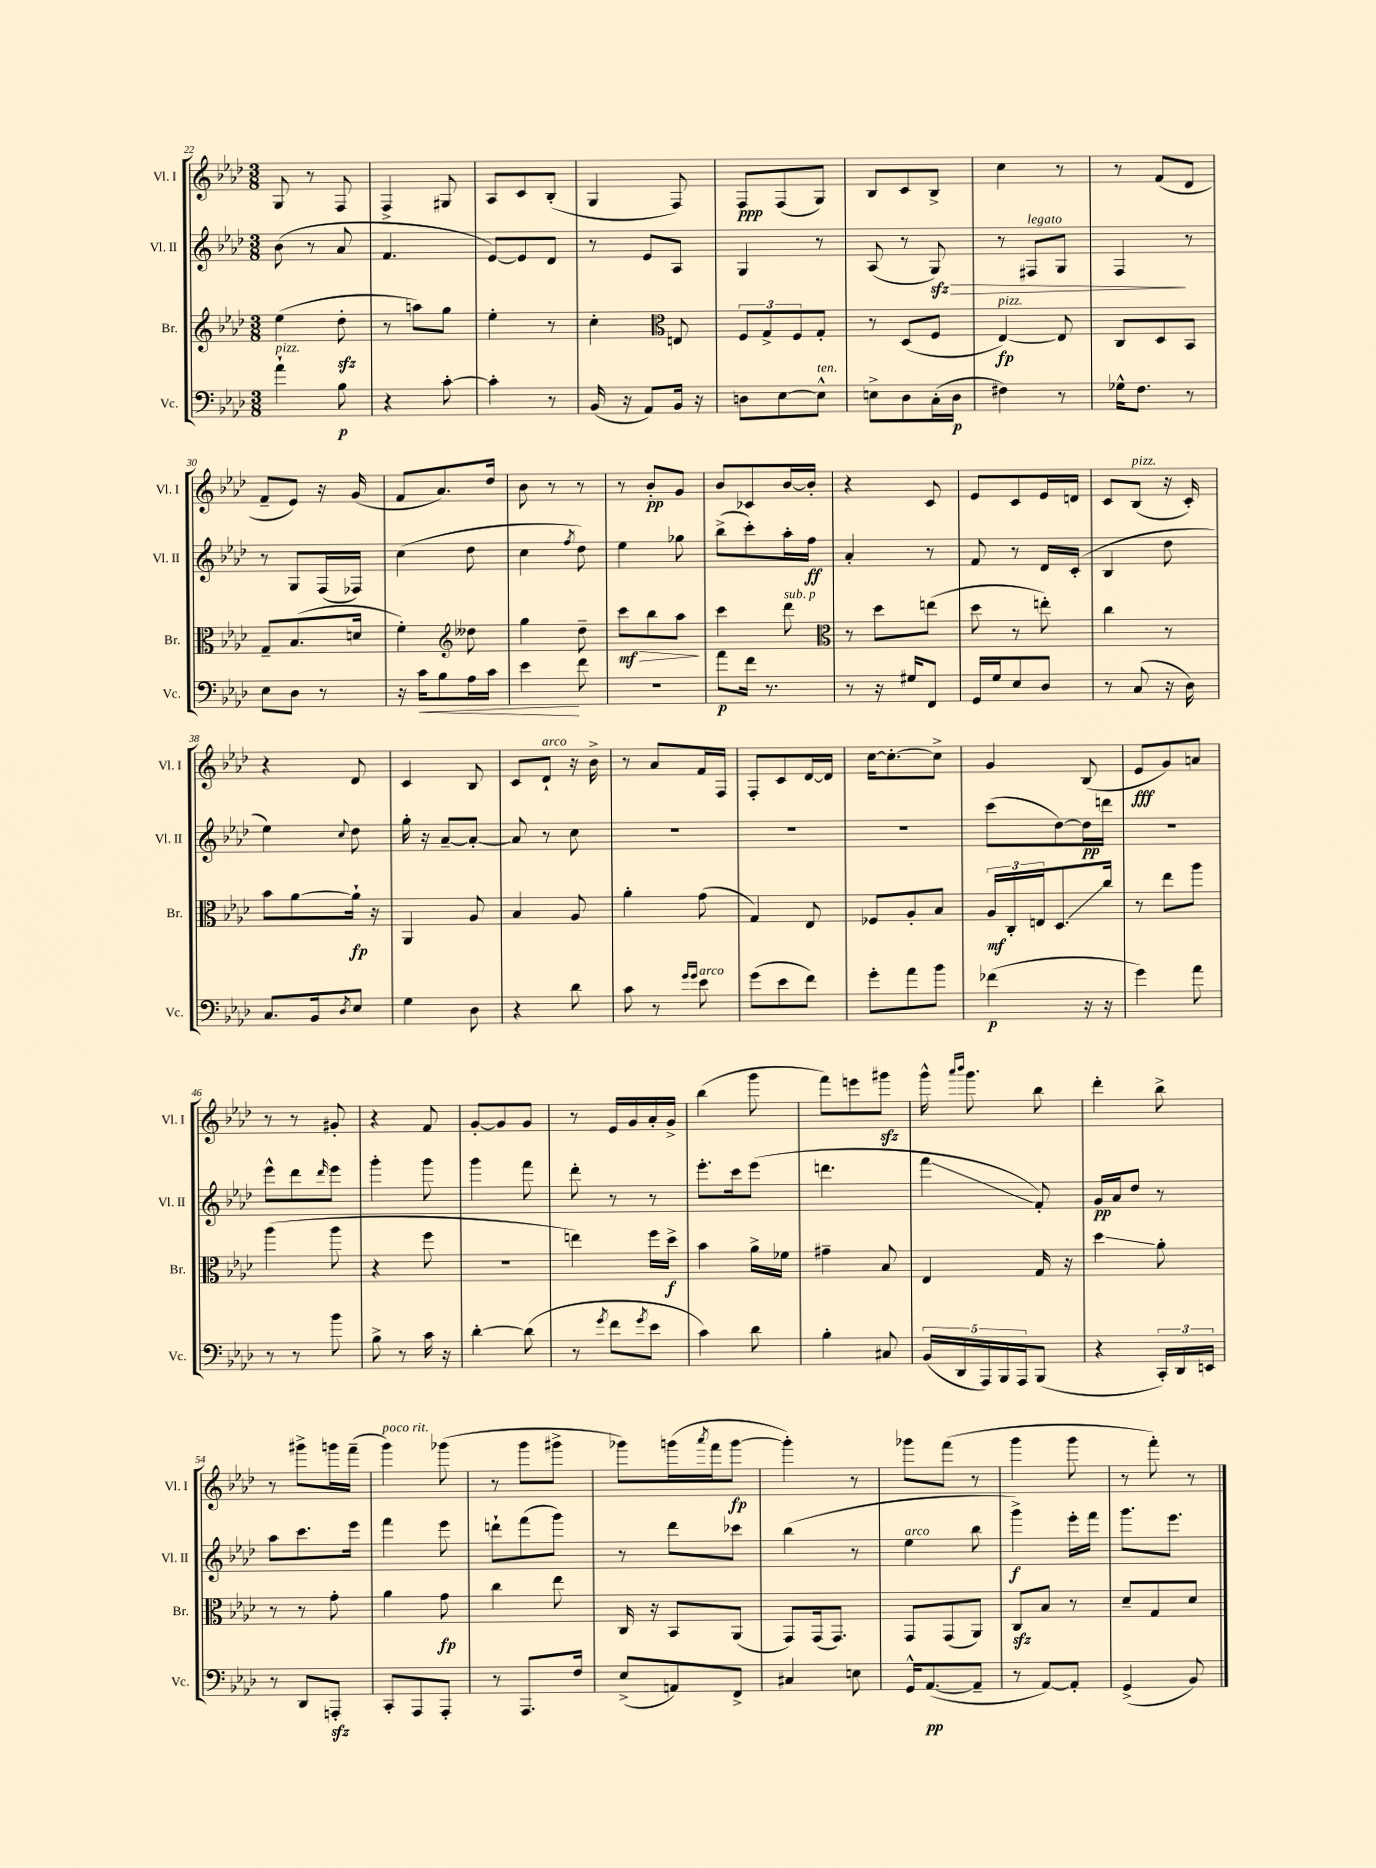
<<
\new StaffGroup <<
\new Staff = "s0" \with { instrumentName = "Vl. I" shortInstrumentName = "Vl. I" } {
    \clef treble \key aes \major \numericTimeSignature \time 3/8
    g8 r8 f8 |
    f4-> gis8 |
    aes8 c'8 bes8-.( |
    g4 f8) |
    f8\ppp f8( g8) |
    bes8 c'8 bes8-> |
    c''4 r8 |
    r8 f'8( des'8 |
    f'8-- ees'8) r16 g'16( |
    f'8 aes'8.) des''16 |
    bes'8 r8 r8 |
    r8 bes'8-.\pp g'8 |
    bes'8 ces'8 bes'16~ bes'16-. |
    r4 c'8 |
    ees'8 c'8 ees'16 d'16 |
    c'8 bes8^\markup { \italic "pizz." }( r16 c'16-.) |
    r4 des'8 |
    c'4 bes8 |
    c'8 des'8-!^\markup { \italic "arco" } r16 bes'16-> |
    r8 aes'8 f'16 f16 |
    f8-. c'8 des'16~ des'16 |
    c''16~ c''8.~-. c''8-> |
    g'4 bes8( |
    ees'8\fff g'8) a'8 |
    r8 r8 gis'8-. |
    r4 f'8 |
    g'8~-. g'8 g'8 |
    r8 ees'16 g'16 aes'16-. g'16-> |
    bes''4( g'''8 |
    f'''8) e'''8 gis'''8\sfz |
    g'''16-^ \grace { aes'''16 bes'''16 } g'''8. bes''8 |
    des'''4-. bes''8-> |
    r8 gis'''8-> g'''16 f'''16--( |
    g'''4^\markup { \italic "poco rit." }) ges'''8( |
    r8 g'''8 gis'''8-> |
    ges'''8) g'''16( \acciaccatura { aes'''8 } f'''16 g'''8~\fp |
    g'''4-.) r8 |
    ges'''8 f'''8( r8 |
    g'''4 g'''8 |
    r8 f'''8-.) r8 \bar "|." |
}
\new Staff = "s1" \with { instrumentName = "Vl. II" shortInstrumentName = "Vl. II" } {
    \clef treble \key aes \major \numericTimeSignature \time 3/8
    bes'8( r8 aes'8 |
    f'4. |
    ees'8~) ees'8 des'8 |
    r8 ees'8 aes8 |
    g4 r8 |
    aes8( r8 g8\sfz\>) |
    r8 fis8^\markup { \italic "legato" } g8 |
    f4\! r8 |
    r8 g8 f16( fes16) |
    c''4( des''8 |
    c''4 \acciaccatura { f''8 } des''8) |
    ees''4 ges''8 |
    bes''8->( c'''8-.) aes''16-. f''16\ff |
    aes'4-. r8 |
    f'8 r8 des'16 c'16-.( |
    bes4 des''8 |
    ees''4) \appoggiatura { c''8 } des''8 |
    g''16-. r16 aes'8~-- aes'8~-. |
    aes'8 r8 c''8 |
    R4. |
    R4. |
    R4. |
    c'''8( des''8~) des''16\pp d'''16 |
    R4. |
    ees'''8-^ des'''8 \grace { des'''16 } ees'''8 |
    g'''4-. g'''8 |
    g'''4 f'''8 |
    des'''8-. r8 r8 |
    ees'''8.-. c'''16 ees'''8( |
    d'''4. |
    f'''4\glissando f'8-.) |
    g'16\pp aes'16 des''8 r8 |
    aes''8 c'''8. ees'''16 |
    f'''4 ees'''8 |
    d'''8-! f'''8( g'''8) |
    r8 des'''8 ces'''8 |
    bes''4( r8 |
    ees''4^\markup { \italic "arco" } bes''8 |
    g'''4->\f) ees'''16-. f'''16 |
    g'''8. ees'''8. \bar "|." |
}
\new Staff = "s2" \with { instrumentName = "Br." shortInstrumentName = "Br." } {
    \clef treble \key aes \major \numericTimeSignature \time 3/8
    ees''4( des''8-.\sfz |
    r8 a''8) g''8 |
    ees''4-. r8 |
    c''4-. \clef alto e8 |
    \tuplet 3/2 { f8 g8-> f8 } g8-. |
    r8 des8( f8 |
    ees4~\fp^\markup { \italic "pizz." }) ees8 |
    c8 des8 bes,8 |
    g8-- bes8.( d'16 |
    f'4-.) \clef treble deses''8 |
    g''4 des''8-- |
    c'''8\mf\> bes''8 aes''8\! |
    c'''4 des'''8^\markup { \italic "sub. p" } |
    \clef alto r8 des''8 e''8( |
    des''8 r8 e''8-.) |
    c''4 r8 |
    bes'8 aes'8~ aes'16-!\fp r16 |
    aes,4 aes8 |
    bes4 aes8 |
    aes'4-. g'8( |
    g4) ees8 |
    fes8 aes8-. bes8 |
    \tuplet 3/2 { aes16\mf c16-. e16 } des8.\glissando c''16 |
    r8 ees''8 aes''8 |
    aes''4( aes''8 |
    r4 f''8 |
    R4. |
    e''4) f''16 des''16->\f |
    bes'4 aes'16-> fes'16 |
    gis'4-- bes8 |
    ees4 g16 r16 |
    des''4\glissando aes'8-. |
    r8 r8 g'8-. |
    aes'4 g'8\fp |
    c''4 ees''8 |
    c16 r16 bes,8 aes,8( |
    g,8) g,16( g,8.) |
    g,8 g,8( aes,8) |
    c8\sfz bes8 r8 |
    des'8-- g8 des'8 \bar "|." |
}
\new Staff = "s3" \with { instrumentName = "Vc." shortInstrumentName = "Vc." } {
    \clef bass \key aes \major \numericTimeSignature \time 3/8
    aes'4-!^\markup { \italic "pizz." } bes8\p |
    r4 c'8~-. |
    c'4-. r8 |
    bes,16( r16 aes,8) bes,16 r16 |
    d8 ees8~ ees8-^^\markup { \italic "ten." } |
    e8-> des8 c16-.( des16\p |
    fis4) r8 |
    ges16-^ f8. r8 |
    ees8 des8 r8 |
    r16 c'16\< bes8 aes16 c'16 |
    ees'4\! f'8 |
    R4. |
    aes'8\p f'16 r8. |
    r8 r16 gis16 f,8 |
    g,16 g16 ees8 des8 |
    r8 c8( r16 des16) |
    c8. bes,16 \acciaccatura { des8 } ees8 |
    g4 des8 |
    r4 des'8 |
    c'8 r8 \grace { g'16 g'16 } ees'8^\markup { \italic "arco" } |
    g'8( ees'8 f'8) |
    g'8-. aes'8 bes'8 |
    fes'4\p( r16 r16 |
    g'4) aes'8 |
    r8 r8 bes'8 |
    bes8-> r8 c'16 r16 |
    des'4~-. des'8( |
    r8 \acciaccatura { g'8 } f'8 \acciaccatura { g'8 } ees'8 |
    c'4) des'8 |
    bes4-. cis8 |
    \tuplet 5/4 { bes,16( des,16 aes,,16) bes,,16 aes,,16 } bes,,8( |
    r4 \tuplet 3/2 { c,16-.) des,16 e,16 } |
    r8 des,8 a,,8-.\sfz |
    c,8-. aes,,8 aes,,8-. |
    r8 aes,,8. f16 |
    ees8->( a,8) f,8-> |
    cis4 e8 |
    g,16-^ aes,8.~\pp( aes,8-- |
    r8 aes,8~) aes,8-. |
    g,4->( bes,8) \bar "|." |
}
>>
>>
\layout { \context { \Score currentBarNumber = #22 } }
